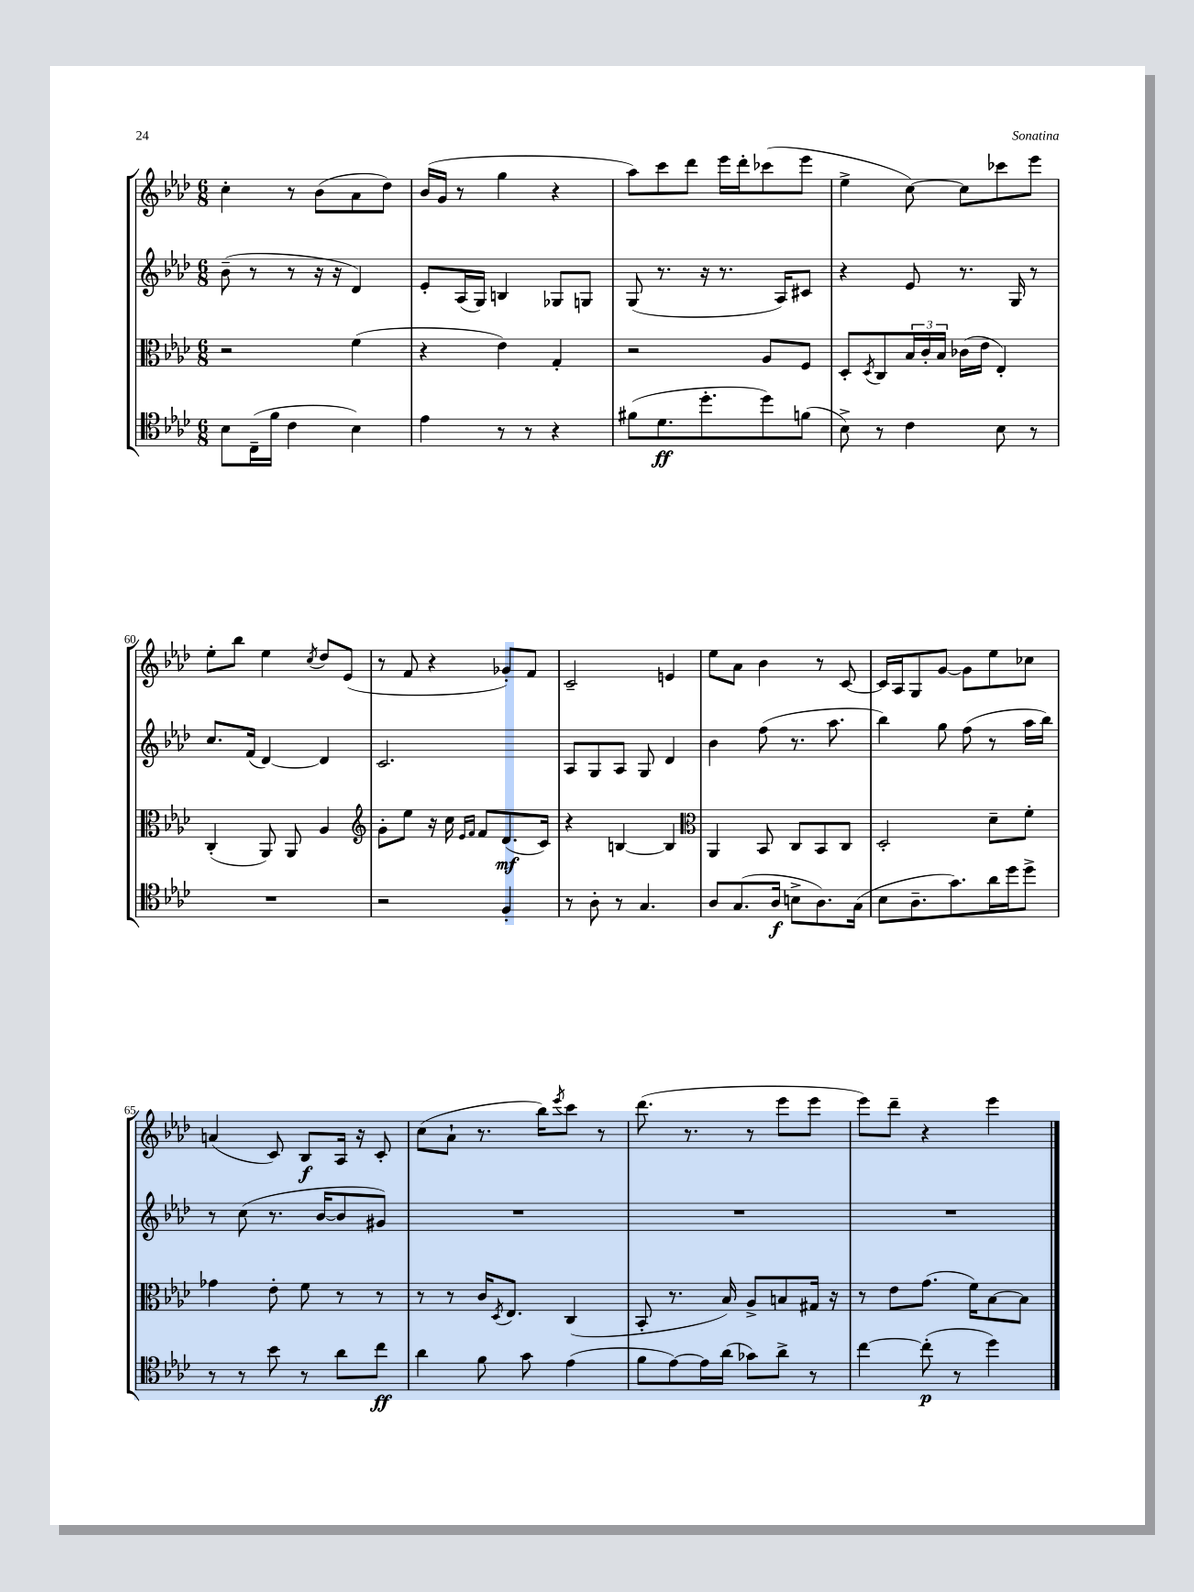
<<
\new StaffGroup <<
\new Staff = "s0" {
    \clef treble \key aes \major \numericTimeSignature \time 6/8
    c''4-. r8 bes'8( aes'8 des''8) |
    bes'16( g'16 r8 g''4 r4 |
    aes''8) c'''8 des'''8 ees'''16 des'''16-. ces'''8( ees'''8 |
    ees''4-> c''8~) c''8 ces'''8 ees'''8 |
    ees''8-. bes''8 ees''4 \acciaccatura { c''8 } des''8 ees'8( |
    r8 f'8 r4 ges'8-.) f'8 |
    c'2-- e'4 |
    ees''8 aes'8 bes'4 r8 c'8~ |
    c'16 aes16 g8 g'8~ g'8 ees''8 ces''8 |
    a'4( c'8) bes8\f aes16 r16 c'8-. |
    c''8( aes'8-! r8. bes''16) \acciaccatura { ees'''8 } c'''8 r8 |
    des'''8.( r8. r8 ees'''8 ees'''8 |
    ees'''8) des'''8-- r4 ees'''4 \bar "|." |
}
\new Staff = "s1" {
    \clef treble \key aes \major \numericTimeSignature \time 6/8
    bes'8--( r8 r8 r16 r16 des'4) |
    ees'8-. aes16( g16) b4 ges8 g8 |
    g8( r8. r16 r8. aes16) cis'8 |
    r4 ees'8 r8. g16 r8 |
    c''8. f'16( des'4~) des'4 |
    c'2. |
    aes8 g8 aes8 g8 des'4 |
    bes'4 f''8( r8. aes''8. |
    bes''4) g''8 f''8( r8 aes''16 bes''16) |
    r8 c''8( r8. bes'16~ bes'8 gis'8) |
    R2. |
    R2. |
    R2. \bar "|." |
}
\new Staff = "s2" {
    \clef alto \key aes \major \numericTimeSignature \time 6/8
    r2 f'4( |
    r4 ees'4) g4-. |
    r2 aes8 f8 |
    des8-. \acciaccatura { des8 } c8 \tuplet 3/2 { bes16 c'16-. bes16 } ces'16( ees'16 ees4-.) |
    c4-.( aes,8) aes,8 aes4 |
    \clef treble g'8-. ees''8 r16 c''16 \grace { ees'16 f'16 } f'8 des'8.\mf( c'16) |
    r4 b4~ b4 |
    \clef alto aes,4 bes,8 c8 bes,8 c8 |
    des2-. des'8-- f'8-. |
    ges'4 ees'8-. f'8 r8 r8 |
    r8 r8 c'16 \acciaccatura { des8 } ees8. c4( |
    bes,8-. r8. bes16) aes8-> b8 gis16 r16 |
    r8 ees'8 g'8.( f'16) bes8~ bes8 \bar "|." |
}
\new Staff = "s3" {
    \clef tenor \key aes \major \numericTimeSignature \time 6/8
    bes8 c16--( f'16 c'4 bes4) |
    ees'4 r8 r8 r4 |
    fis'8( des'8.\ff des''8.-. des''8) f'8( |
    bes8->) r8 c'4 bes8 r8 |
    R2. |
    r2 f4-. |
    r8 aes8-. r8 g4. |
    aes8 g8.( aes16\f b8-> aes8.) g16( |
    bes8 aes8.-- g'8.) aes'16 des''16 des''8-> |
    r8 r8 bes'8 r8 aes'8 c''8\ff |
    aes'4 f'8 g'8 ees'4( |
    f'8 ees'8~) ees'16 aes'16( ges'8) aes'8-> r8 |
    c''4~ c''8-.\p( r8 des''4) \bar "|." |
}
>>
>>
\layout { \context { \Score currentBarNumber = #56 \override BarNumber.break-visibility = ##(#f #t #t) barNumberVisibility = #(every-nth-bar-number-visible 5) } }
